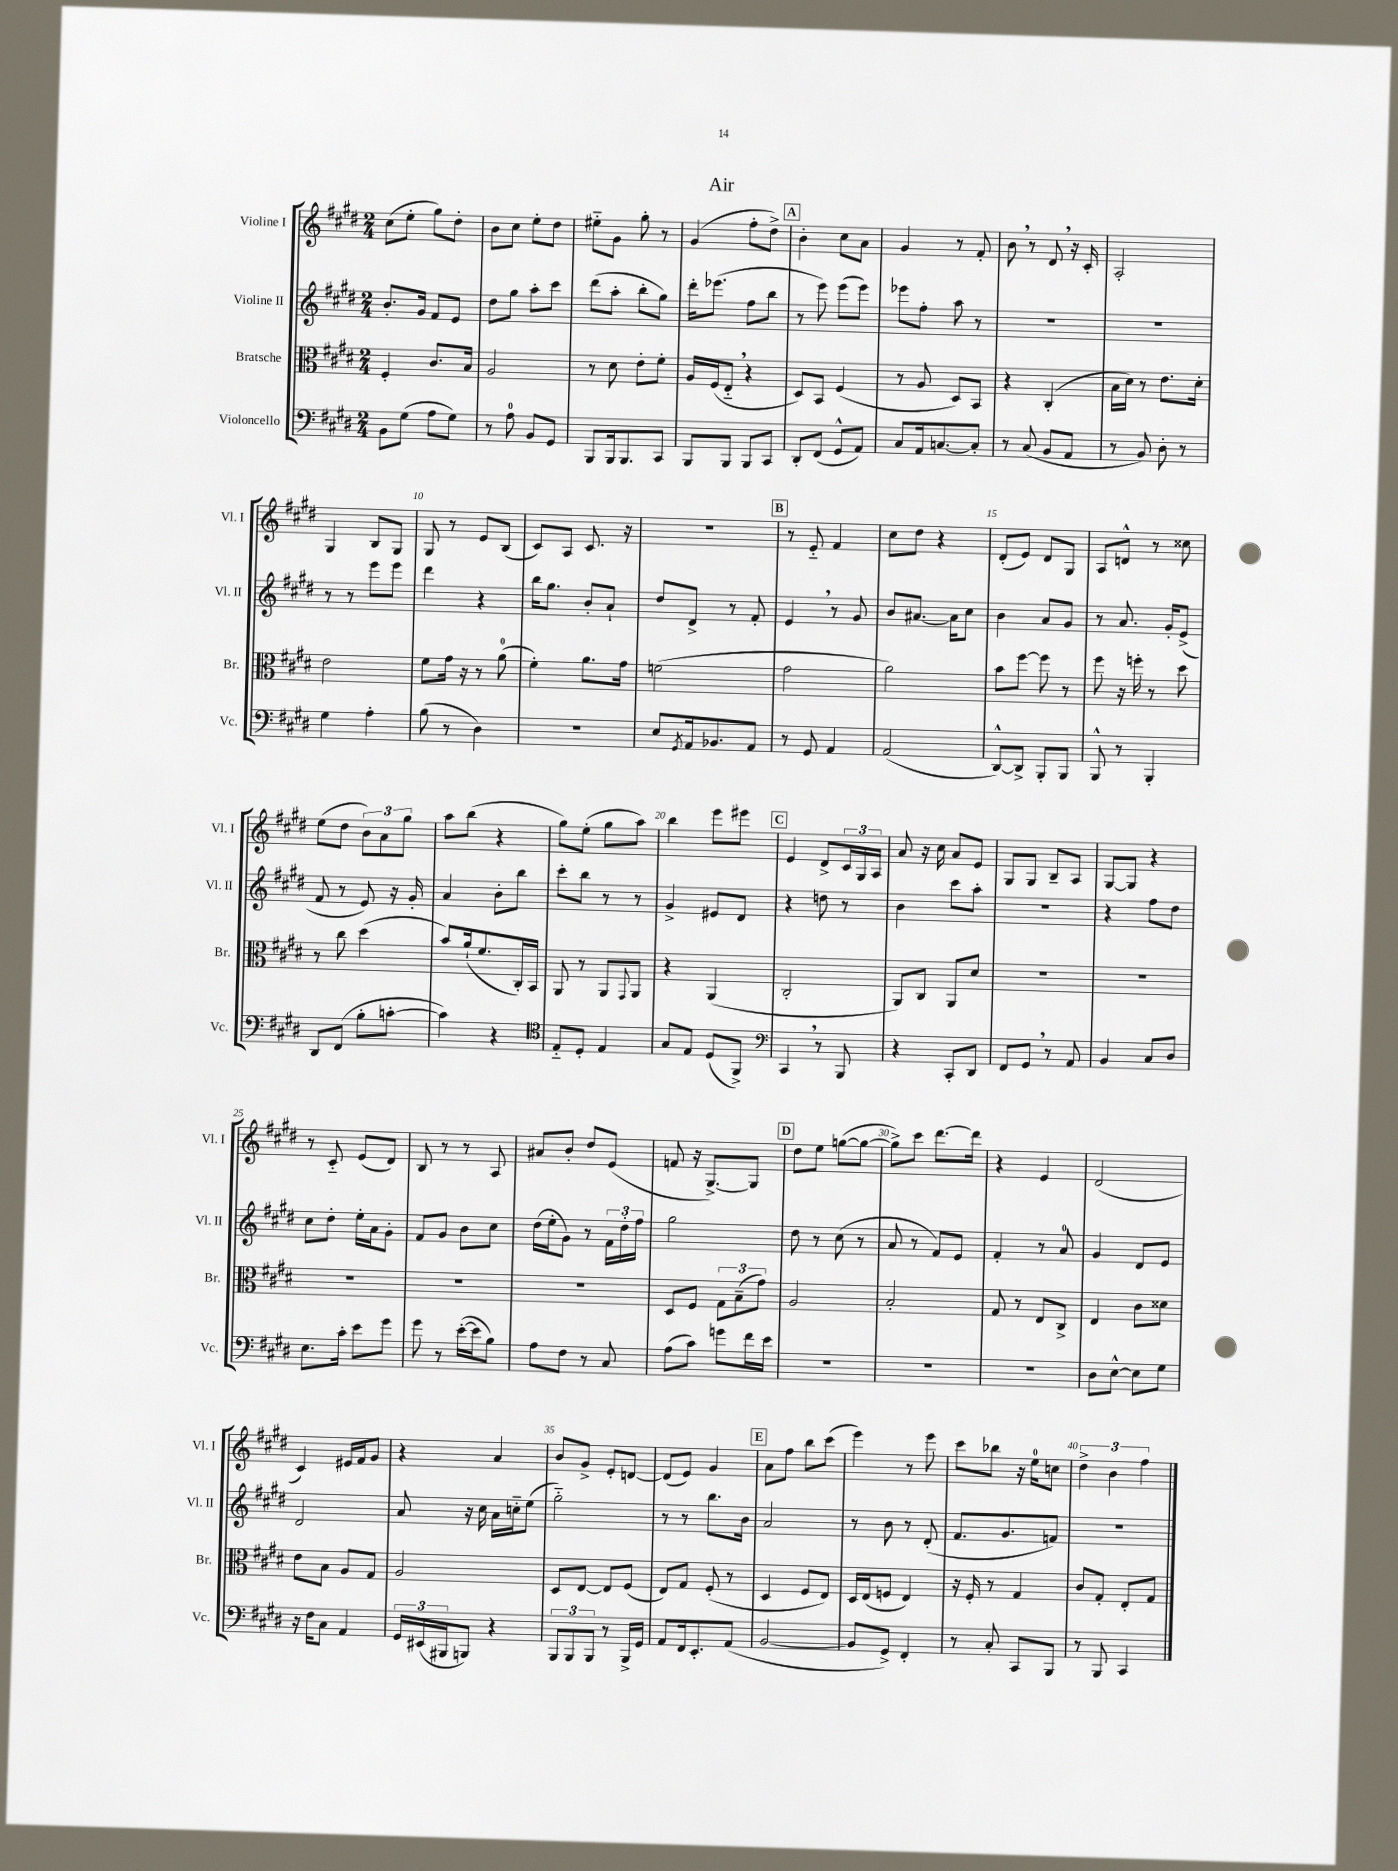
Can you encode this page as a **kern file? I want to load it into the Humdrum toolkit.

**kern	**kern	**kern	**kern
*staff4	*staff3	*staff2	*staff1
*clefF4	*clefC3	*clefG2	*clefG2
*k[f#c#g#d#]	*k[f#c#g#d#]	*k[f#c#g#d#]	*k[f#c#g#d#]
*M2/4	*M2/4	*M2/4	*M2/4
8BB	4F#'	8.b'	(8cc#
(8G#	.	.	8ee'
.	.	16g#	.
8A	8.c#	8f#	8gg#)
8G#)	.	8e	8dd#'
.	16B	.	.
=	=	=	=
8r	2A	8dd#	8b
8A	.	8gg#	8cc#
8BB	.	8aa'	8ee'
8GG#	.	8ccc#	8dd#
=	=	=	=
8BBB	8r	(8ddd#	8ee#'~
16BBB	8d#	8aa'	8g#
8.BBB	.	.	.
.	8e'	8bb'	8gg#'
8CC#	8f#'	8gg#)	8r
=	=	=	=
8BBB	16A	16ddd#'	(4g#
.	(16F#	(8.eee-	.
8BBB	8E'~	.	.
8BBB	4r	8ff#	8ff#'
8CC#	.	8bb	8dd#^)
=	=	=	=
8DD#'	8D#)	8r	4b'
(8FF#	8BB	8eee)	.
8GG#^^	(4F#	(8eee	8cc#
8AA)	.	8eee)	8a
=	=	=	=
8C#	8r	8eee-	4g#
16AA	8A	8ff#'	.
[8.C	.	.	.
.	8D#)	8aa	8r
8C']	8BB	8r	8f#'
=	=	=	=
8r	4r	2r	8b
(8C#	.	.	8r
8BB	(4C#'	.	8d#
8AA	.	.	16r
.	.	.	16c#'
=	=	=	=
8r	16B	2r	2A'
.	16d#)	.	.
8BB)	8r	.	.
8D#'	8.e	.	.
8r	.	.	.
.	16d#'	.	.
=	=	=	=
4G#	2e	8r	4G#
.	.	8r	.
4A'	.	8eee	8B
.	.	8eee	8G#
=	=	=	=
(8B	8f#	4ddd#	8G#
8r	16g#	.	8r
.	16r	.	.
4D#)	8r	4r	8e
.	(8a	.	(8B
=	=	=	=
2r	4f#')	16bb	8c#)
.	.	8.gg#	.
.	.	.	8A
.	8.a	8b'	8.c#
.	.	8a`	.
.	16g#	.	16r
=	=	=	=
8E	(2f	8dd#	2r
8qGG#	.	.	.
16AA	.	8d#^	.
8.BB-	.	.	.
.	.	8r	.
8AA	.	8f#'	.
=	=	=	=
8r	2g#	4e	8r
8GG#	.	.	8e'~
4AA	.	8r	4f#
.	.	8g#	.
=	=	=	=
(2AA	2a)	8b	8cc#
.	.	[8.a#	8dd#
.	.	.	4r
.	.	16a#]	.
.	.	8cc#	.
=	=	=	=
[8DD#^^)	8b	4b	(8d#'
8DD#^]	[8ff#	.	8e)
8BBB'	8ff#]	8a	8d#
8BBB	8r	8g#	8G#
=	=	=	=
8BBB^^	8ff#	8r	8A
8r	16r	8.a	8d^^
.	16ff'	.	.
4BBB'	8r	.	8r
.	.	16g#'	.
.	8dd#	(8e^	8cc##
=	=	=	=
8DD#	8r	8f#	(8ee
(8FF#	8cc#	8r	8dd#
8B'	(4dd#	8e)	12b)
.	.	.	12a
[8c'	.	16r	.
.	.	.	12gg#
.	.	16g#'	.
=	=	=	=
4c])	8b)	4a	8aa
.	(16a`	.	(8bb
.	8.f#	.	.
4r	.	8b'	4r
.	16C#')	8bb	.
.	16BB	.	.
=	=	=	=
*clefC4	*	*	*
8E'~	8AA	8ccc#'	8gg#)
8D#'	8r	8bb	(8ee'
4E	8AA	8r	8gg#
.	8qqGG#	.	.
.	8AA	8r	8aa)
=	=	=	=
8G#	4r	4g#^	4bb
8E	.	.	.
(8D#	(4AA	8e#	8eee
8FF#^)	.	8d#	8eee#
=	=	=	=
*clefF4	*	*	*
4CC#	2C#'	4r	4e
8r	.	8dd	8d#^
8BBB	.	8r	24c#
.	.	.	24G#
.	.	.	24A
=	=	=	=
4r	8AA)	4b	8a
.	8C#	.	16r
.	.	.	16cc#
8CC#'	8AA	8ccc#	8a
8DD#	8d#	8aa'	8e
=	=	=	=
8FF#	2r	2r	8G#
8GG#	.	.	8G#
8r	.	.	8B~
8AA	.	.	8A
=	=	=	=
4BB	2r	4r	[8G#
.	.	.	8G#]
8C#	.	8ff#	4r
8D#	.	8dd#	.
=	=	=	=
8.E	2r	8cc#	8r
.	.	8dd#'	8c#'~
16c#'	.	.	.
8e	.	16ee'	(8e
.	.	16a	.
8g#	.	8g#'	8d#)
=	=	=	=
8g#	2r	8f#	8B
8r	.	8g#	8r
([16e'	.	8b	8r
16e]	.	.	.
8B)	.	8cc#	8A
=	=	=	=
8A	2r	(16dd#	8a#
.	.	16ee'	.
8F#	.	8g#)	8b'
8r	.	8r	8dd#
8C#	.	24f#	(8e
.	.	24dd#'	.
.	.	24ff#	.
=	=	=	=
(8A	8D#	2gg#	8f
8c#)	8F#	.	16r
.	.	.	[8.G#^)
8g	12G#	.	.
.	(12B~	.	.
16f#	.	.	8G#]
.	12g#)	.	.
16e	.	.	.
=	=	=	=
2r	2A	8dd#	8dd#
.	.	8r	8ee
.	.	(8cc#	([8gg
.	.	8r	8gg_
=	=	=	=
2r	2B'	8a	8gg^])
.	.	8r	8ccc#
.	.	8f#)	[8.ddd#
.	.	8e	.
.	.	.	16ddd#]
=	=	=	=
2r	8G#	4f#'	4r
.	8r	.	.
.	8E	8r	4e
.	8C#^	8a	.
=	=	=	=
8D#	4E	4g#	(2d#
[8E^^	.	.	.
8E]	8c#	8d#	.
8G#	8d##	8e	.
=	=	=	=
16r	8e	2d#	4c#)
16F#	.	.	.
8C#	8B	.	.
4AA	8A	.	16e#
.	.	.	16f#
.	8G#	.	8g#
=	=	=	=
24GG#	2A	8a	4r
(24EE#	.	.	.
24BBB#	.	.	.
8BBB)	.	16r	.
.	.	16cc#	.
4r	.	16a	4a
.	.	16cc'~	.
.	.	(8ee	.
=	=	=	=
12BBB	8D#	2gg#'~)	8b
12BBB	.	.	.
.	[8E	.	8g#^
12BBB	.	.	.
8r	8E]	.	8e'
16BBB^	(8F#	.	[8d
16GG#	.	.	.
=	=	=	=
8AA	8E)	8r	(8d]
16FF#	8G#	8r	8e)
8.EE'	.	.	.
.	(8F#'	8.bb	4g#
(8AA	8r	.	.
.	.	16b	.
=	=	=	=
[2BB	4D#	2a	8a
.	.	.	8ff#
.	8F#	.	8bb
.	8E)	.	(8ccc#
=	=	=	=
8BB]	16D#	8r	4eee)
.	(16E	.	.
8GG#^)	8F	8b	.
4FF#'	4E)	8r	8r
.	.	(8d#'	8eee
=	=	=	=
8r	16r	8.f#	8ccc#
.	16F#'	.	.
8C#'	8r	.	8bb-
.	.	8.g#	.
8CC#	4G#	.	16r
.	.	.	16ee
8BBB	.	8f)	8cc
=	=	=	=
8r	8c#	2r	6dd#^
8BBB	8G#'	.	.
.	.	.	6b
4CC#	8E'	.	.
.	.	.	6ff#
.	8G#	.	.
==	==	==	==
*-	*-	*-	*-
